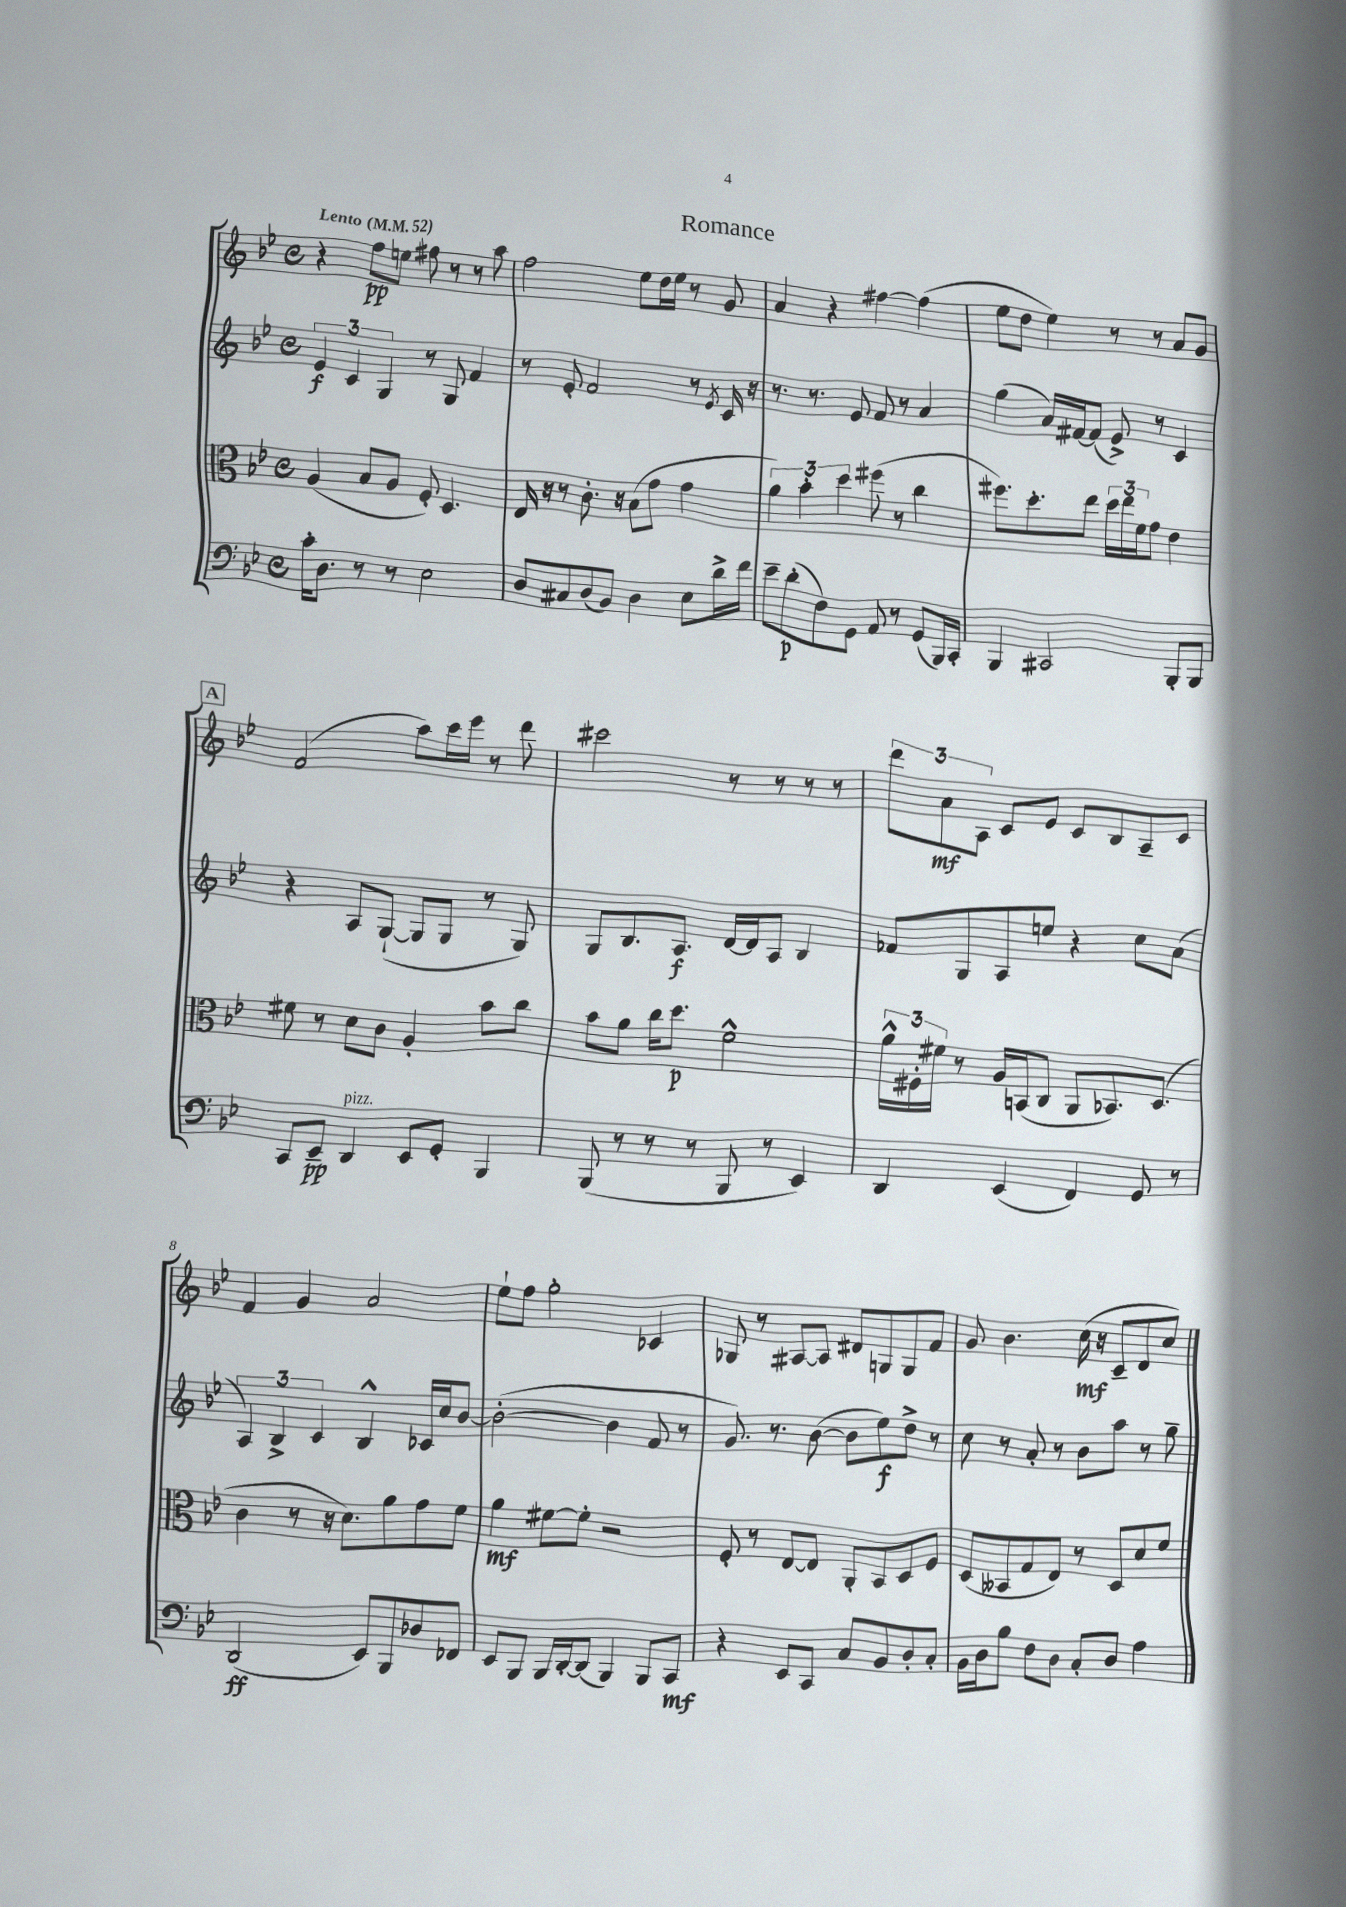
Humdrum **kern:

**kern	**kern	**kern	**kern
*staff4	*staff3	*staff2	*staff1
*clefF4	*clefC3	*clefG2	*clefG2
*k[b-e-]	*k[b-e-]	*k[b-e-]	*k[b-e-]
*M4/4	*M4/4	*M4/4	*M4/4
*met(c)	*met(c)	*met(c)	*met(c)
*MM52	*MM52	*MM52	*MM52
16c'	(4A	6e-	4r
8.D	.	.	.
.	.	6c	.
8r	8B-	.	8ff
.	.	6G	.
8r	8A	.	8ee
2E-	8F')	8r	8ff#
.	4.D	8G	8r
.	.	4f	8r
.	.	.	8aa
=	=	=	=
8D	16E-	8r	2ff
.	16r	.	.
8C#	8r	8e-'	.
(8D	8.c'	2f	.
8BB-)	.	.	.
.	16r	.	.
4D	(8B-	.	8ee-
.	8g	.	16dd
.	.	.	16ee-
8E-	4g	8r	8r
.	.	8qe-	.
16d^	.	16c	8g
16f	.	16r	.
=	=	=	=
8e-~	6a)	8.r	4a
(8d'	.	.	.
.	6b-'	.	.
.	.	8.r	.
8F)	.	.	4r
.	6dd	.	.
8GG	.	8e-	.
8AA	(8ff#	8f	[4ff#
8r	8r	8r	.
(8GG	4cc	4a	(4ff#]
16BBB-)	.	.	.
16CC'	.	.	.
=	=	=	=
4BBB-	8.ff#)	(4gg	8ee-
.	.	.	8dd
.	8.dd'	.	.
2CC#	.	16a)	4ee-)
.	.	[16f#	.
.	8ee-	(8f#]	.
.	24dd	8e-^)	8r
.	24ee-	.	.
.	24f	.	.
.	8g	8r	8r
8BBB-'	4e-	4c	8a
8BBB-	.	.	8g
=	=	=	=
8CC	8f#	4r	(2f
8EE-~	8r	.	.
4DD	8d	8A	.
.	8c	([8G`	.
8EE-	4A'	8G]	8aa)
8GG'	.	8G	16ccc
.	.	.	16eee-
4BBB-	8b-	8r	8r
.	8cc	8G)	8ddd
=	=	=	=
(8BBB-	8b-	8G	2ccc#
8r	8a	8.B-	.
8r	16cc	.	.
.	8.dd	8.A	.
8r	.	.	.
8BBB-	2f^^	[16d	8r
.	.	16d]	.
8r	.	8A	8r
4EE-)	.	4B-	8r
.	.	.	8r
=	=	=	=
4DD	24a^^	8f-	12ddd
.	24F#'	.	.
.	24f#	.	12a
.	8r	8G	.
.	.	.	12A
(4EE-	16A	8A	8c
.	(16BB	.	.
.	8C	8ee	8e-
4FF)	8AA	4r	8c
.	8.BB-)	.	8B-
8GG	.	8cc	8A~
.	(8.D	.	.
8r	.	(8a	8c
=	=	=	=
(2DD	4c	6A)	4f
.	.	6B-^	.
.	8r	.	4g
.	.	6c	.
.	16r	.	.
.	8.d)	.	.
8EE-)	.	4B-^^	2a
8BBB-	8a	.	.
8D-	8g	16c-	.
.	.	16cc	.
8FF-	8f	[8b-	.
=	=	=	=
8EE-	4a	(2b-'_	8ee-`
8BBB-	.	.	8ff
16BBB-	[8f#	.	2gg'
[16DD'	.	.	.
(8DD]	8f#']	.	.
4BBB-)	2r	4b-]	.
8BBB-	.	8f	4c-
8CC	.	8r	.
=	=	=	=
4r	8F'	8.g)	8G-
.	8r	.	8r
.	.	8.r	.
8EE-	[8E-	.	[8A#
8CC	8E-]	([8b-	8A#]
8C	8AA'	8b-]	8d#
8BB-	8BB-	8ee-)	8G
8D'	8D	8dd^	8G
8C'	8F	8r	8f
=	=	=	=
16BB-	(8D	8cc	8g
16D	.	.	.
8B-	8BB--	8r	4.b-
8F	8G	8a'	.
8D	8E-)	8r	.
8C'	8r	8b-	(16cc
.	.	.	16r
8D	8D	8aa	8c~
4A	8d	8r	8d
.	8f	8gg~	8cc)
==	==	==	==
*-	*-	*-	*-
